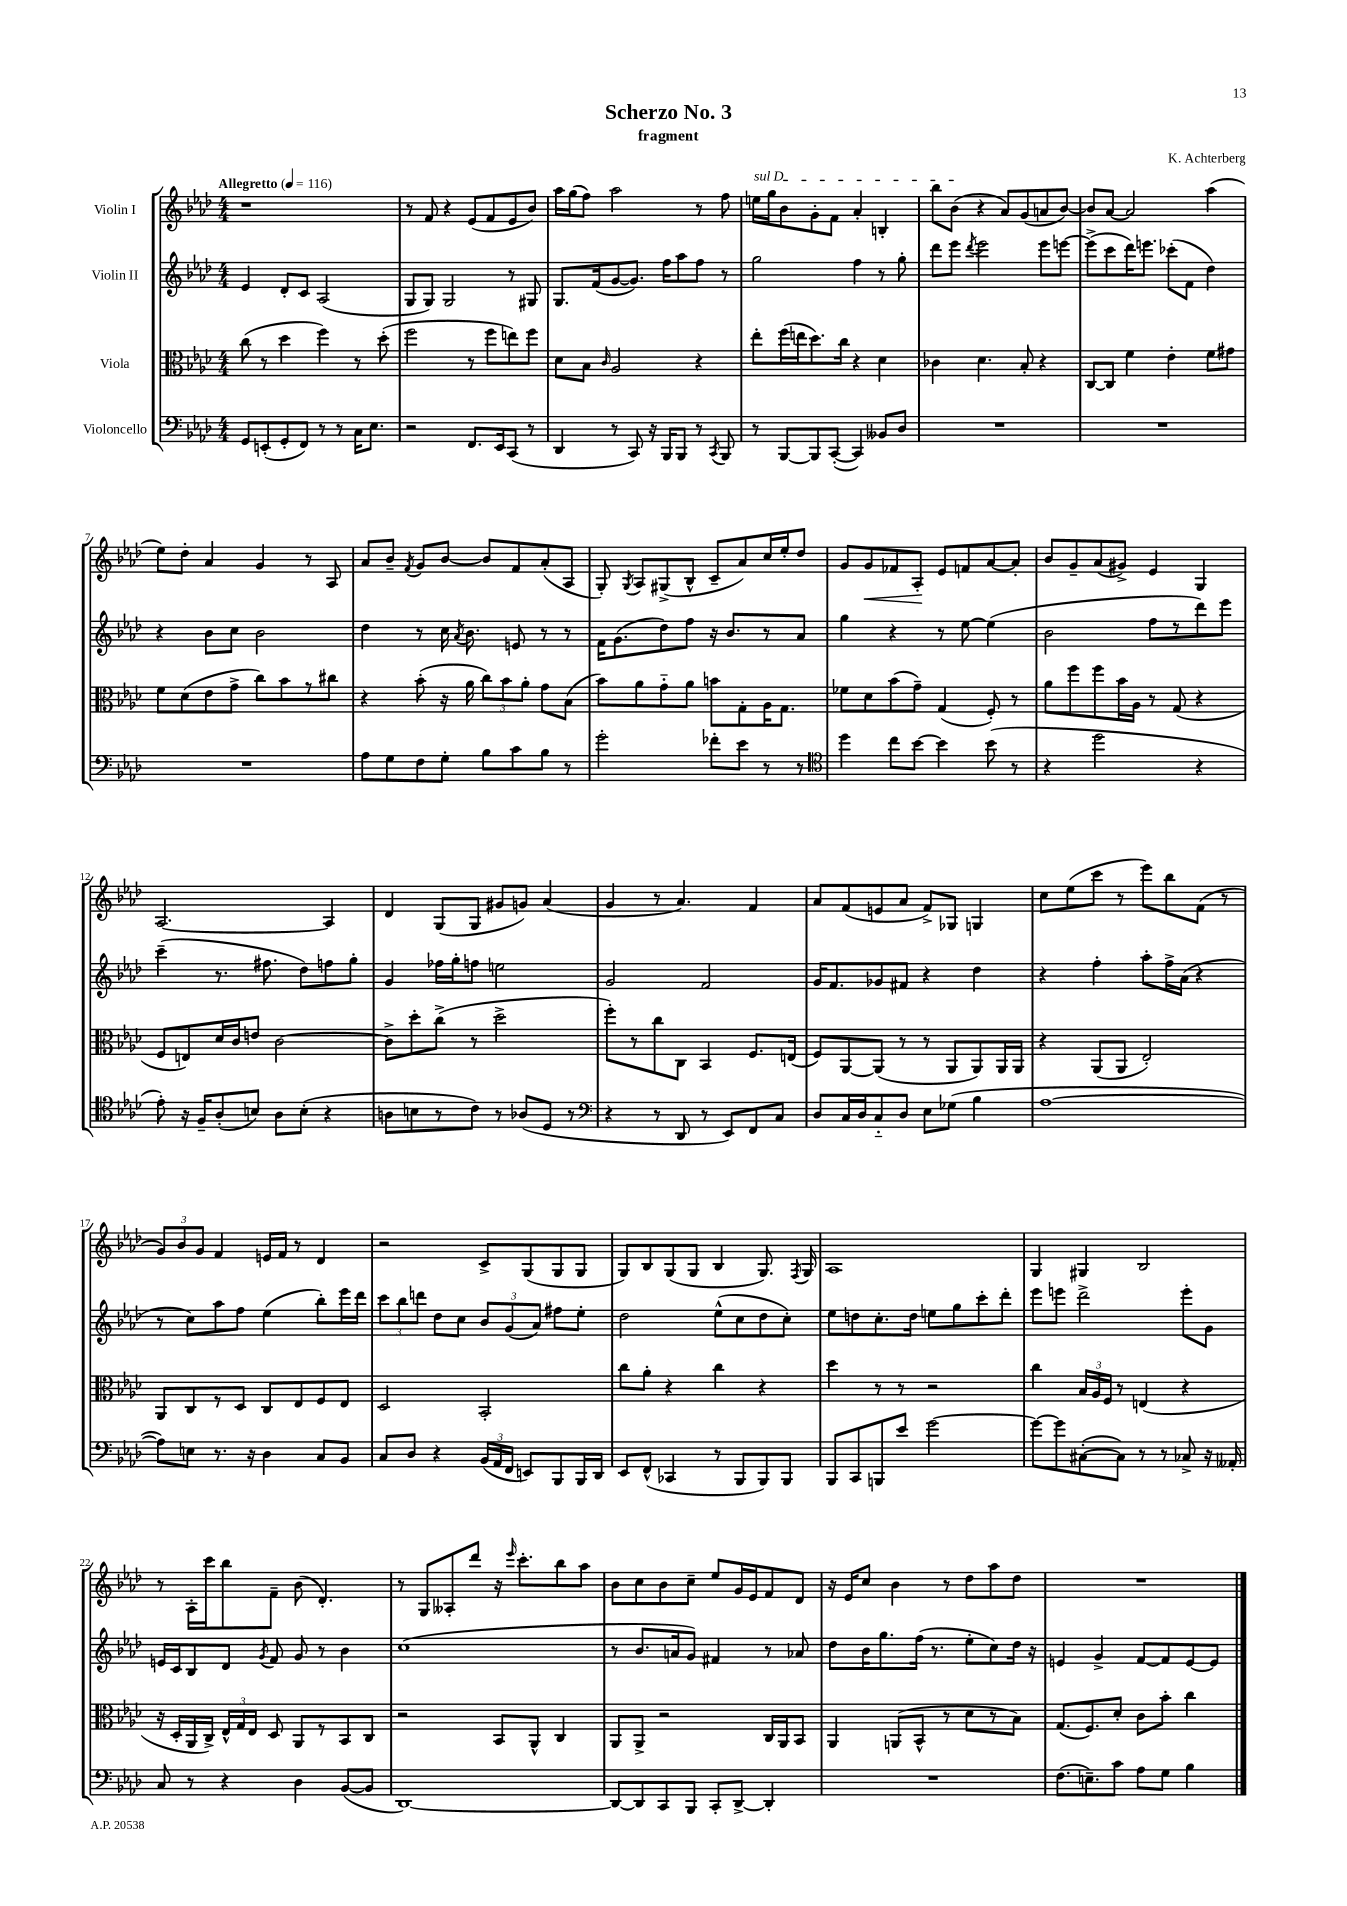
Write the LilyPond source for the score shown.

\header { title = "Scherzo No. 3" composer = "K. Achterberg" subtitle = "fragment" }
<<
\new StaffGroup <<
\new Staff = "s0" \with { instrumentName = "Violin I" } {
    \clef treble \key aes \major \numericTimeSignature \time 4/4 \tempo "Allegretto" 4 = 116
    \autoBeamOff r1 |
    r8 f'8 r4 ees'8[( f'8 ees'8 bes'8]) |
    aes''16[ g''16( f''8]) aes''2 r8 f''8 |
    \once \override TextSpanner.bound-details.left.text = \markup { \italic "sul D" } e''16[\startTextSpan g''16 bes'8 g'8-. f'8] aes'4-. b4-. |
    bes''8[ bes'8]\stopTextSpan( r4 aes'8[) g'8( a'8 bes'8]~) |
    bes'8[ aes'8]~ aes'2 aes''4( |
    ees''8[) des''8]-. aes'4 g'4 r8 aes8 |
    aes'8[ bes'8]-- \acciaccatura { f'8 } g'8[ bes'8]~ bes'8[ f'8 aes'8-.( aes8] |
    g8-.) \acciaccatura { g8 } aes8[ gis8->( bes8]-^ c'8[-- aes'8) c''16 ees''16-. des''8] |
    g'8[ g'8\< fes'8 aes8]-.\! ees'8[ f'8 aes'8~ aes'8]-. |
    bes'8[ g'8-- aes'8( gis'8]->) ees'4 g4 |
    aes2.~ aes4 |
    des'4 g8[( g8] gis'8[ g'8]) aes'4( |
    g'4 r8 aes'4.) f'4 |
    aes'8[ f'8( e'8 aes'8] f'8[->) ges8] g4 |
    c''8[ ees''8( c'''8] r8 ees'''8[) bes''8 f'8]( r8 |
    \tuplet 3/2 { g'8[) bes'8 g'8] } f'4 e'16[ f'16] r8 des'4 |
    r2 c'8[-> g8( g8 g8] |
    g8[) bes8 g8( g8] bes4 g8.) \acciaccatura { f8 } g16 |
    aes1 |
    g4 gis4 bes2 |
    r8 aes16[-. c'''16 bes''8 f'8]-- bes'8( des'4.-.) |
    r8 g8[ aeses8-. des'''8] r16 \grace { ees'''16 } c'''8.[-. bes''8 aes''8] |
    bes'8[ c''8 bes'8 c''8]-- ees''8[ g'16 ees'16 f'8 des'8] |
    r16 ees'16[ c''8] bes'4 r8 des''8[ aes''8 des''8] |
    R1 \bar "|." |
}
\new Staff = "s1" \with { instrumentName = "Violin II" } {
    \clef treble \key aes \major \numericTimeSignature \time 4/4
    \autoBeamOff ees'4 des'8[-. c'8] aes2( |
    g8[ g8]) g2 r8 gis8 |
    g8.[ f'16( g'8~ g'8.]) f''16[ aes''8 f''8] r8 |
    g''2 f''4 r8 g''8-. |
    des'''8[ ees'''8] \acciaccatura { des'''8 } ees'''2 ees'''8[ e'''8]~ |
    e'''8[->( c'''8 des'''16) e'''8.] ces'''8[-.( f'8] des''4) |
    r4 bes'8[ c''8] bes'2 |
    des''4 r8 c''16 \acciaccatura { aes'8 } bes'8. e'8 r8 r8 |
    f'16[ g'8.( des''8) f''8] r16 bes'8.[ r8 aes'8] |
    g''4 r4 r8 ees''8~ ees''4( |
    bes'2 f''8[ r8 des'''8) ees'''8] |
    c'''4--( r8. fis''8. des''8[) f''8 g''8]-. |
    g'4 fes''16[ g''16-. f''8] e''2 |
    g'2 f'2 |
    g'16[ f'8. ges'8 fis'8] r4 des''4 |
    r4 f''4-. aes''8[-. f''16-> aes'16]( r4 |
    r8 c''8[) aes''8 f''8] ees''4( bes''8[-.) ees'''16 des'''16] |
    \tuplet 3/2 { c'''8[ bes''8 d'''8] } des''8[ c''8] \tuplet 3/2 { bes'8[ g'8( aes'8]) } fis''8[ ees''8]-. |
    des''2 ees''8[-^( c''8 des''8 c''8]-.) |
    ees''8[ d''8 c''8.-. d''16] e''8[ g''8 c'''8-. des'''8]-. |
    ees'''8[ e'''8] des'''2-> e'''8[-. g'8] |
    e'16[ c'16 bes8 des'8] \acciaccatura { g'8 } f'8 g'8 r8 bes'4 |
    c''1( |
    r8 bes'8.[ a'16 g'8]) fis'4 r8 aes'8 |
    des''8[ bes'16 g''8. f''16]( r8. ees''8[-. c''8) des''16] r16 |
    e'4 g'4-> f'8[~ f'8 e'8~ e'8] \bar "|." |
}
\new Staff = "s2" \with { instrumentName = "Viola" } {
    \clef alto \key aes \major \numericTimeSignature \time 4/4
    \autoBeamOff c''8( r8 des''4 f''4) r8 des''8-.( |
    f''2 r8 f''8[ e''8) f''8] |
    des'8[ bes8] \grace { c'16 } aes2 r4 |
    ees''8[-. f''16( e''16 des''8.) c''16] r4 des'4 |
    ces'4 des'4. bes8-. r4 |
    c8[~ c8] f'4 ees'4-. f'8[ gis'8] |
    f'8[ des'8( ees'8 g'8]-> c''8[) bes'8 r8 cis''8] |
    r4 bes'8-.( r16 aes'16 \tuplet 3/2 { c''8[) bes'8 aes'8]-. } g'8[ bes8]( |
    bes'8[) aes'8 g'8-_ aes'8] b'8[ g8-. aes16 g8.] |
    fes'8[ des'8 bes'8( g'8]--) g4( f8-.) r8 |
    aes'8[ f''8 f''8 bes'16 aes16] r8 g8( r4 |
    f8[ e8) des'16 c'16 e'8] c'2~ |
    c'8[-> des''8-. c''8]->( r8 des''2-> |
    f''8[-.) r8 c''8 c8] bes,4 f8.[ e16]( |
    f8[) aes,8~ aes,8]( r8 r8 aes,8[ aes,8) aes,16 aes,16] |
    r4 aes,8[( aes,8] ees2-.) |
    aes,8[ c8 r8 des8] c8[ ees8 f8 ees8] |
    des2 bes,2-. |
    c''8[ aes'8]-. r4 c''4 r4 |
    des''4 r8 r8 r2 |
    c''4 \tuplet 3/2 { bes16[ aes16 f16] } r8 e4( r4 |
    r16 des16[-. aes,16 c16]->) \tuplet 3/2 { ees16[-^ g16 ees16] } des8 aes,8[ r8 bes,8 c8] |
    r2 bes,8[ aes,8]-^ c4 |
    aes,8[ aes,8]-> r2 c16[ aes,16 bes,8] |
    aes,4 a,8[( bes,8]-^ r8 des'8[ r8 bes8]) |
    g8.[( f8.) des'8]-. c'8[ bes'8]-. c''4 \bar "|." |
}
\new Staff = "s3" \with { instrumentName = "Violoncello" } {
    \clef bass \key aes \major \numericTimeSignature \time 4/4
    \autoBeamOff g,8[ e,8-.( g,8-. f,8]) r8 r8 c16[ ees8.] |
    r2 f,8.[ ees,16 c,8]( r8 |
    des,4 r8 c,8) r16 bes,,16[ bes,,8] r8 \acciaccatura { c,8 } bes,,8 |
    r8 bes,,8[~ bes,,8 c,8]~-.( c,4) beses,8[ des8] |
    R1 |
    R1 |
    R1 |
    aes8[ g8 f8 g8]-. bes8[ c'8 bes8] r8 |
    g'2-. fes'8[-. ees'8] r8 r8 |
    \clef tenor des''4 c''8[ bes'8]~ bes'4 bes'8( r8 |
    r4 des''2 r4 |
    ees'8-.) r16 f16[-- aes8-.( b8]) aes8[ b8]-.( r4 |
    a8[ b8 r8 c'8]) r8 aes8[( des8] r8 |
    \clef bass r4 r8 des,8 r8 ees,8[) f,8 c8] |
    des8[ c16 des16 c8-_ des8] ees8[ ges8]( bes4 |
    aes1~ |
    aes8[) e8] r8. r16 des4 c8[ bes,8] |
    c8[ des8] r4 \tuplet 3/2 { bes,16[( aes,16 f,16] } e,8[) bes,,8 bes,,16 des,16] |
    ees,8[ f,8]-^( ces,4 r8 bes,,8[ bes,,8) bes,,8] |
    bes,,8[ c,8 b,,8 ees'8] g'2~ |
    g'8[~ g'8 cis8~-.( cis8]) r8 r8 ces8-> r16 aeses,16-. |
    c8 r8 r4 des4 bes,8[~( bes,8] |
    des,1~) |
    des,8[~ des,8 c,8 bes,,8] c,8[-. des,8]~-> des,4-. |
    R1 |
    f8.[( e8.--) c'8] aes8[ g8] bes4 \bar "|." |
}
>>
>>
